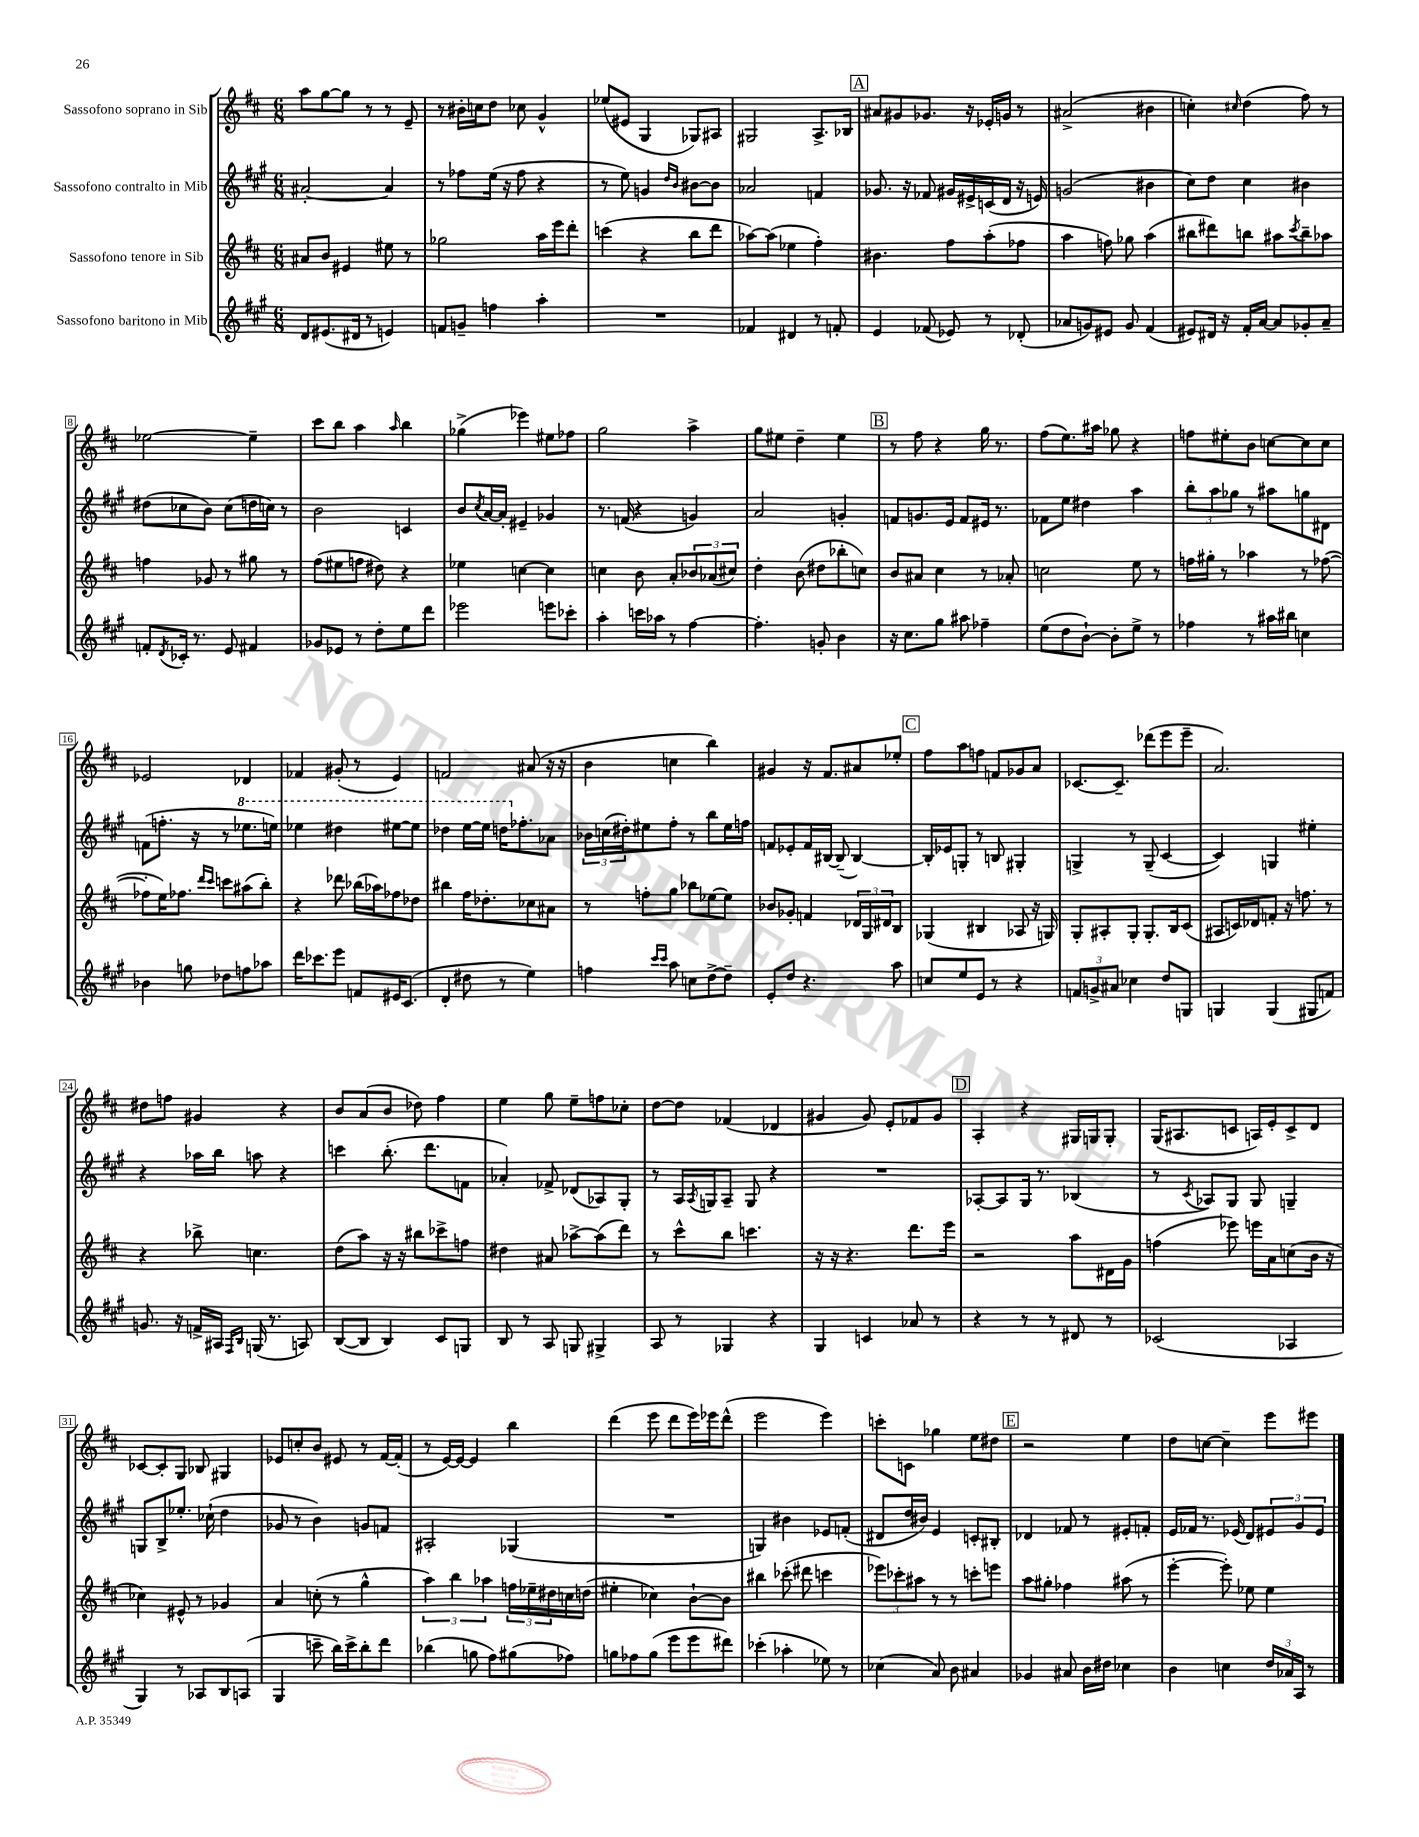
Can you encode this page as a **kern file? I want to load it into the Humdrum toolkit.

**kern	**kern	**kern	**kern
*part4	*part3	*part2	*part1
*staff4	*staff3	*staff2	*staff1
*I"Sassofono baritono in Mib	*I"Sassofono tenore in Sib	*I"Sassofono contralto in Mib	*I"Sassofono soprano in Sib
*clefG2	*clefG2	*clefG2	*clefG2
*k[f#c#g#]	*k[f#c#]	*k[f#c#g#]	*k[f#c#]
*M6/8	*M6/8	*M6/8	*M6/8
=1	=1	=1	=1
8d/L	8a#X/L	[2a#X'/	8aa\L
(8.e#X/	8b/J	.	[8gg\
.	4e#X/	.	8gg\J]
16d#X/Jk	.	.	.
8r	.	.	8r
4en/)	8ee#X\	4a#/]	8r
.	8r	.	8e~/
=2	=2	=2	=2
8fn/L	2gg-X\	8r	8r
8gn~/J	.	8ff-X\L	16b#X'\LL
.	.	.	16ccn\J
4ffn\	.	(16ee\Jk	8dd\J
.	.	16r	.
.	.	8ff-\	8cc-X\
4aa'\	16aa\LL	4r	4g^^/
.	16eee\J	.	.
.	8ddd'\J	.	.
=3	=3	=3	=3
2.r	(4cccn\	8r	(8ee-X/L
.	.	8ee\)	8e#X/J
.	4r	4gn/	4G/
.	.	16qqdd/LL	.
.	.	16qqb/JJ	.
.	8bb\L	[8b#X\L	8G-X/L)
.	8ddd\J	8b#\J]	8A#X/J
=4	=4	=4	=4
4f-X/	[8aa-X\L)	2a-X/	2G#X/
.	(8aa-\J]	.	.
4d#X/	4ee-X\	.	.
8r	4ff#'\)	4fn/	8.A^/L
8fn'/	.	.	.
.	.	.	16B-X/Jk
!!LO:REH:place=s1:t=A
=5	=5	=5	=5
4e/	4.b#X\	8.g-X/	8a#X/L
.	.	.	8g#X/
.	.	16r	.
(8f-X/	.	8f-X/	8.g-X/J
8e-X/)	8ff#\L	16g#X/LL	.
.	.	16e#X^/	16r
8r	(8aa'\	(16cn/	16e-X'/LL
.	.	16d/JJ	16gn/JJ
(8d-X'/	8ff-X\J	16r	8r
.	.	16en/)	.
=6	=6	=6	=6
8a-X/L	4aa\	(2gn/	(2a#X^/
8gn/)	.	.	.
8e#X/J	8ffn\)	.	.
8g/	8gg-X\	.	.
(4f#/	(4aa\	4b#X\	4b#X\
=7	=7	=7	=7
8e#X/L)	8bb#X\L	8cc#\L)	4ccn'\)
16d#X/Jk	8ddd#X\)	8dd\J	.
16r	.	.	.
.	.	.	16qqcc#X/
16f#'/LL	8bbn\J	4cc#\	(4dd\
[16a/JJ	.	.	.
8a/L]	8aa#X\L	.	.
.	8qccc#/	.	.
8g-X'/	8bb~\	4b#X\	8ff#\)
8a~/J	8aa-X\J	.	8r
!!LO:LB:g=z
=8	=8	=8	=8
8fn'/L	4ffn\	(8dd#X\L	[2ee-X\
8qd/	.	.	.
16c-X'/Jk	.	8cc-X\	.
8.r	.	.	.
.	8g-X/	8b\J)	.
8e/	8r	(8cc-\L	.
4f#X/	8gg#X\	16ddn\L	4ee-~\]
.	.	16ccn\JJ)	.
.	8r	8r	.
=9	=9	=9	=9
8g-X/L	(8ff#\L	2b\	8ccc#\L
8e-X/J	8ee#X\	.	8bb\J
8r	8ffn\J	.	4aa\
8dd'\L	8dd#X\)	.	.
.	.	.	16qqaa/
8ee\	4r	4cn/	4bb\
8ddd\J	.	.	.
=10	=10	=10	=10
2eee-X\	4ee-X\	8b/L	(4gg-X^\
.	.	8qcc#/	.
.	.	[16a/L	.
.	.	16a'/JJ]	.
.	[4ccn\	4e#X~/	4eee-X\)
8eeen\L	4cc\]	4g-X/	8ee#X\L
8ccc-X'\J	.	.	8ff-X\J
=11	=11	=11	=11
4aa'\	4ccn\	8.r	2gg\
.	.	(16fn/	.
16cccn\LL	8b\	4r	.
16aa-X\JJ	.	.	.
8r	8a'/L	.	.
[4ff#\	12b-X/	4gn/)	4aa^\
.	(12a-X/	.	.
.	12cc#X/J)	.	.
=12	=12	=12	=12
4.ff#'\]	4dd'\	2a/	8gg\L
.	.	.	8ee#X\J
.	(8b\	.	4dd~\
8gn'/	8dd#X\L	.	.
4b\	8bb-X'\	4gn'/	4ee#\
.	8ccn\J)	.	.
!!LO:REH:place=s1:t=B
=13	=13	=13	=13
16r	8b/L	8fn/L	8r
8.cc#\L	.	.	.
.	8a#X/J	8.gn/	8ff#\
8gg#\J	4cc#\	.	4r
.	.	16e/Jk	.
8aa#X\	.	8f/L	.
4ff-X~\	8r	16e#X/Jk	16gg\
.	.	8.r	8.r
.	8a-X'/	.	.
=14	=14	=14	=14
(8ee\L	2ccn\	8f-X\L	(8ff#\L
8dd\	.	8ee\J	8.ee\)
[8b`\J)	.	4dd#X\	.
.	.	.	16aa#X\Jk
8b'\L]	.	.	8gg-X\
8ee^\J	8ee\	4aa\	4r
8r	8r	.	.
=15	=15	=15	=15
4ff-X\	16ffn\LL	12bb'\L	8ffn\L
.	16gg#X'\JJ	.	.
.	.	12aa\	.
.	8r	.	8ee#X'\
.	.	12gg-X\J	.
8r	4aa-X\	8r	8b\J
16aa#X\LL	.	8aa#X\L	[8ccn\L
16bb#X\JJ	.	.	.
4ccn\	8r	8ggn\	8cc\]
.	([8ff-X\	8d#X\J	8cc\J
!!LO:LB:g=z
=16	=16	=16	=16
4b-X\	8ff-X'\L]	(8fn\L	2e-X/
.	16ee\K)	8.ffn'\J	.
.	8.ff-X\J	.	.
8ggn\	.	.	.
.	.	16r	.
.	16qqddd/LL	.	.
.	16qqccc#/JJ	.	.
8dd-X\L	8cccn\L	8r	.
*	*	*8va	*
8ffn\	(8aa#X\	8.eee-X\L	4d-X/
8aa-X\J	8bb'\J)	.	.
.	.	16eeen\Jk)	.
=17	=17	=17	=17
16ddd\KL	4r	4eee-X\	4f-X/
8.ccc-X\	.	.	.
8eee\J	8ddd-X\	4ddd#X\	(8g#X'/
8fn/L	(16bb-X\LL	.	8r
.	16aa-X\J)	.	.
16e#X/K	8ff-X\	[8eee#X\L	4e/)
(8.c#/J	.	.	.
.	8dd-X\J	8eee#\J]	.
=18	=18	=18	=18
4d'/	4bb#X\	4ddd-X\	2fn/
8dd#X\	16ff#\KL	[16eee\LL	.
.	8.dd-X'\	16eee\JJ]	.
8r	.	16dddn\KL	.
*	*	*X8va	*
.	.	8.ff-X'\	.
4ee\)	8cc-X\	.	(8a#X/
.	8a#X\J	8a-X\J	16r
.	.	.	16r
=19	=19	=19	=19
4ffn\	8r	24b-X\LL	4b\
.	.	(24ccn\	.
.	.	24dd#X'\J)	.
.	8ffn'\L	8ee#X\	.
16qqccc#/LL	.	.	.
16qqccc#/JJ	.	.	.
8aa\	8gg\J	8ff#'\J	4ccn\
8ccn\L	8bb-X\L	8r	.
[8dd^\	[8ee-X\	8bb\L	4bb\)
8dd~\J]	8ee-\J]	16ee#\L	.
.	.	16ffn\JJ	.
=20	=20	=20	=20
8e'/L	8b-X/L	8fn/L	4g#X/
8dd/J	8g-X'/J	8e-X'/	.
4.r	4fn/	16f/L	16r
.	.	[16B#X/JJ	8.f#/L
.	.	(8B#~/]	.
.	24d-X/LL	[4B#/)	8a#X/
.	24G/	.	.
.	24d#X/J	.	.
8aa\	8B/J	.	8ee-X'/J
!!LO:REH:place=s1:t=C
=21	=21	=21	=21
8ccn/L	(4G-X/	16B#'/LL]	8ff#\L
.	.	16e-X/J	.
8ee/	.	8Gn'/J	8aa\
8e/J	4B#X/	8r	8ffn\J
8r	.	8Bn/	8fn/L
4r	8A-X/	4G#X'/	8g-X/
.	16r	.	8a/J
.	16Gn/)	.	.
=22	=22	=22	=22
12fn/L	8G'/L	4Gn^/	[8.c-X/L
12gn^/	.	.	.
.	8A#X'/	.	.
12a#X/J	.	.	.
.	.	.	8.c-~/J]
4cc-X\	8G'/J	8r	.
.	8.G'/L	(8G~/	(8ddd-X\L
8dd/L	.	[4c#/	8eee\
.	16B/k	.	.
8Gn/J	(8c#/J	.	8eee~\J
=23	=23	=23	=23
4Gn/	8A#X/L	4c#/])	2.a/)
.	16cn/L)	.	.
.	16d-X/J	.	.
(4G/	8fn'/J	4Gn/	.
.	16r	.	.
.	8.ffn\	.	.
8G#X/L	.	4ee#X'\	.
8fn/J)	8r	.	.
!!LO:LB:g=z
=24	=24	=24	=24
8.gn/	4r	4r	8dd#X\L
.	.	.	8ffn\J
16r	.	.	.
16fn^/LL	8bb-X^\	16aa-X\LL	4g#X/
16A#X/JJ	.	16bb\JJ	.
16qqF#/LL	.	.	.
16qqB/JJ	.	.	.
(16Gn/	4.ccn\	8aan\	.
8.r	.	.	.
.	.	4r	4r
8An/)	.	.	.
=25	=25	=25	=25
([8B/L	(8dd\L	4cccn\	8b/L
8B/J]	8aa\J)	.	(8a/
4B/)	16r	(8.bb'\	8b/J
.	16r	.	.
.	8bb#X\L	.	8dd-X\)
.	.	8.ddd\L	.
8c#/L	8ccc-X^\	.	4ff#\
8Gn/J	8ffn\J	8fn\J	.
=26	=26	=26	=26
8B/	4dd#X\	4a-X'/)	4ee\
8r	.	.	.
8A/	8a#X/	8f-X^/	8gg\
8Gn/	[8aa-X^\L	(8d-X/L	8ee~\L
4G#X^/	(8aa-\]	8A-X/)	8ffn\
.	8ddd\J)	8G#'/J	8cc-X'\J
=27	=27	=27	=27
8A/	8r	8r	[8dd\L
8r	8ccc#^^\L	16A/LL	8dd\J]
.	.	8qA/	.
.	.	16Gn/J	.
4G-X/	8bb\J	8A~/J	(4f-X/
.	4.cccn\	8G/	.
4r	.	4r	4d-X/
=28	=28	=28	=28
4G#/	16r	2.r	4g#X/
.	16r	.	.
.	4.r	.	.
4cn/	.	.	8g#/)
.	.	.	8e'/L
8a-X/	8.ddd\L	.	8f-X/
8r	.	.	8g#/J
.	16eee\Jk	.	.
!!LO:REH:place=s1:t=D
=29	=29	=29	=29
4r	2r	[8A-X'/L	4A'/
.	.	8A-/]	.
8r	.	16G#/Jk	4r
.	.	8.r	.
8r	.	.	.
8d#X/	8aa\L	(4B-X/	16G#X/LL
.	.	.	16Gn/J
8r	16d#X\L	.	8G'/J
.	16g\JJ	.	.
=30	=30	=30	=30
(2c-X/	(4ffn\	8r	(16G/KL
.	.	.	8.A#X/
.	.	8qc#/	.
.	.	8A-X/L)	.
.	8eee-X\)	8G#/J	8cn/J
.	16eeen\LL	8G#/	16An/LL)
.	16a\J	.	16e'/J
4A-X/	(8ccn\	4Gn~/	8c^/
.	16b\Jk	.	8d/J
.	16r	.	.
!!LO:LB:g=z
=31	=31	=31	=31
4G#/)	4cc-X\)	8Gn/L	[8c-X/L
.	.	8B^/	8c-'/]
8r	8e#X^^/	8.ee-X'/J	8G/J
8A-X/L	8r	.	8B-X/
.	.	(16cc-X`\	.
8B/	4g-X/	4dd\	4G#X/
(8An/J	.	.	.
=32	=32	=32	=32
4G#/	4a/	8g-X/	8e-X/L
.	.	8r	8ccn'/
8cccn~\	(8ccn'\	4b\)	8b/J
16bb\LL)	8r	.	8e#X/
16ccc^\J	.	.	.
8bb'\	4gg^^\	8gn/L	8r
8ddd\J	.	8fn/J	[16f#/LL
.	.	.	(16f#'/JJ]
=33	=33	=33	=33
(4bb-X\	6aa\)	2A#X'/	8r
.	.	.	[16e/LL)
.	6bb\	.	.
.	.	.	16e/JJ_
8ggn\	.	.	4e/]
.	6aa-X\	.	.
8ff#\L)	.	.	.
(8gg#X\	24ffn\LL	(4G-X/	4bb\
.	24ee-X~\	.	.
.	24dd#X\	.	.
8ff-X\J)	16ccn\	.	.
.	(16ddn\JJ	.	.
=34	=34	=34	=34
8ggn\L	4ee#X'\	2.r	(4ddd\
8ff-X\	.	.	.
(8gg\J	4cc-X\)	.	8eee\
8eee\L	.	.	8ddd\L
8eee\	[8b`\L	.	16eee\L)
.	.	.	16eee-X\J
8ddd#X\J)	8b\J]	.	(8ddd^^\J
=35	=35	=35	=35
(4ccc-X'\	4bb#X\	4Gn/)	2eee\
4aa-X'\	(8ccc-X'\	4b#X\	.
.	8ddd#X\	.	.
8ee-X\)	4cccn\	8e-X/L	4eee\)
8r	.	(8fn'/J	.
=36	=36	=36	=36
(4cc-X\	12eee-X\L)	8d#X/L	8cccn'\L
.	12ccc-X'\	.	.
.	.	16dd/L	8cn\J
.	12aa#X\J	.	.
.	.	16b#X/JJ)	.
8a/)	8r	4e/	4gg-X\
8b\	8r	.	.
4a#X/	8cccn'\L	8cn'/L	8ee\L
.	8eeen\J	8B#X'/J	8dd#X\J
!!LO:REH:place=s1:t=E
=37	=37	=37	=37
4g-X/	8aa\L	4d-X/	2r
.	8gg#X'\J	.	.
8a#X/	4ff-X\	8f-X/	.
16b\LL	.	8r	.
16dd#X\JJ	.	.	.
4cc-X\	(8aa#X\	8e#X'/L	4ee\
.	8r	8fn'/J	.
=38	=38	=38	=38
4b\	[4eee'\	16e/LL	8dd\L
.	.	16f-X/JJ	.
.	.	8.r	[8ccn\J
4ccn\	8eee'\])	.	4cc~\]
.	.	(16e-X/	.
.	8ee-X\	8d/L)	.
24dd/LL	4ee-\	12e#X/	8eee\L
24a-X/	.	.	.
24A/JJ	.	12g#/	.
8r	.	.	8eee#X\J
.	.	12e#/J	.
==	==	==	==
*-	*-	*-	*-
